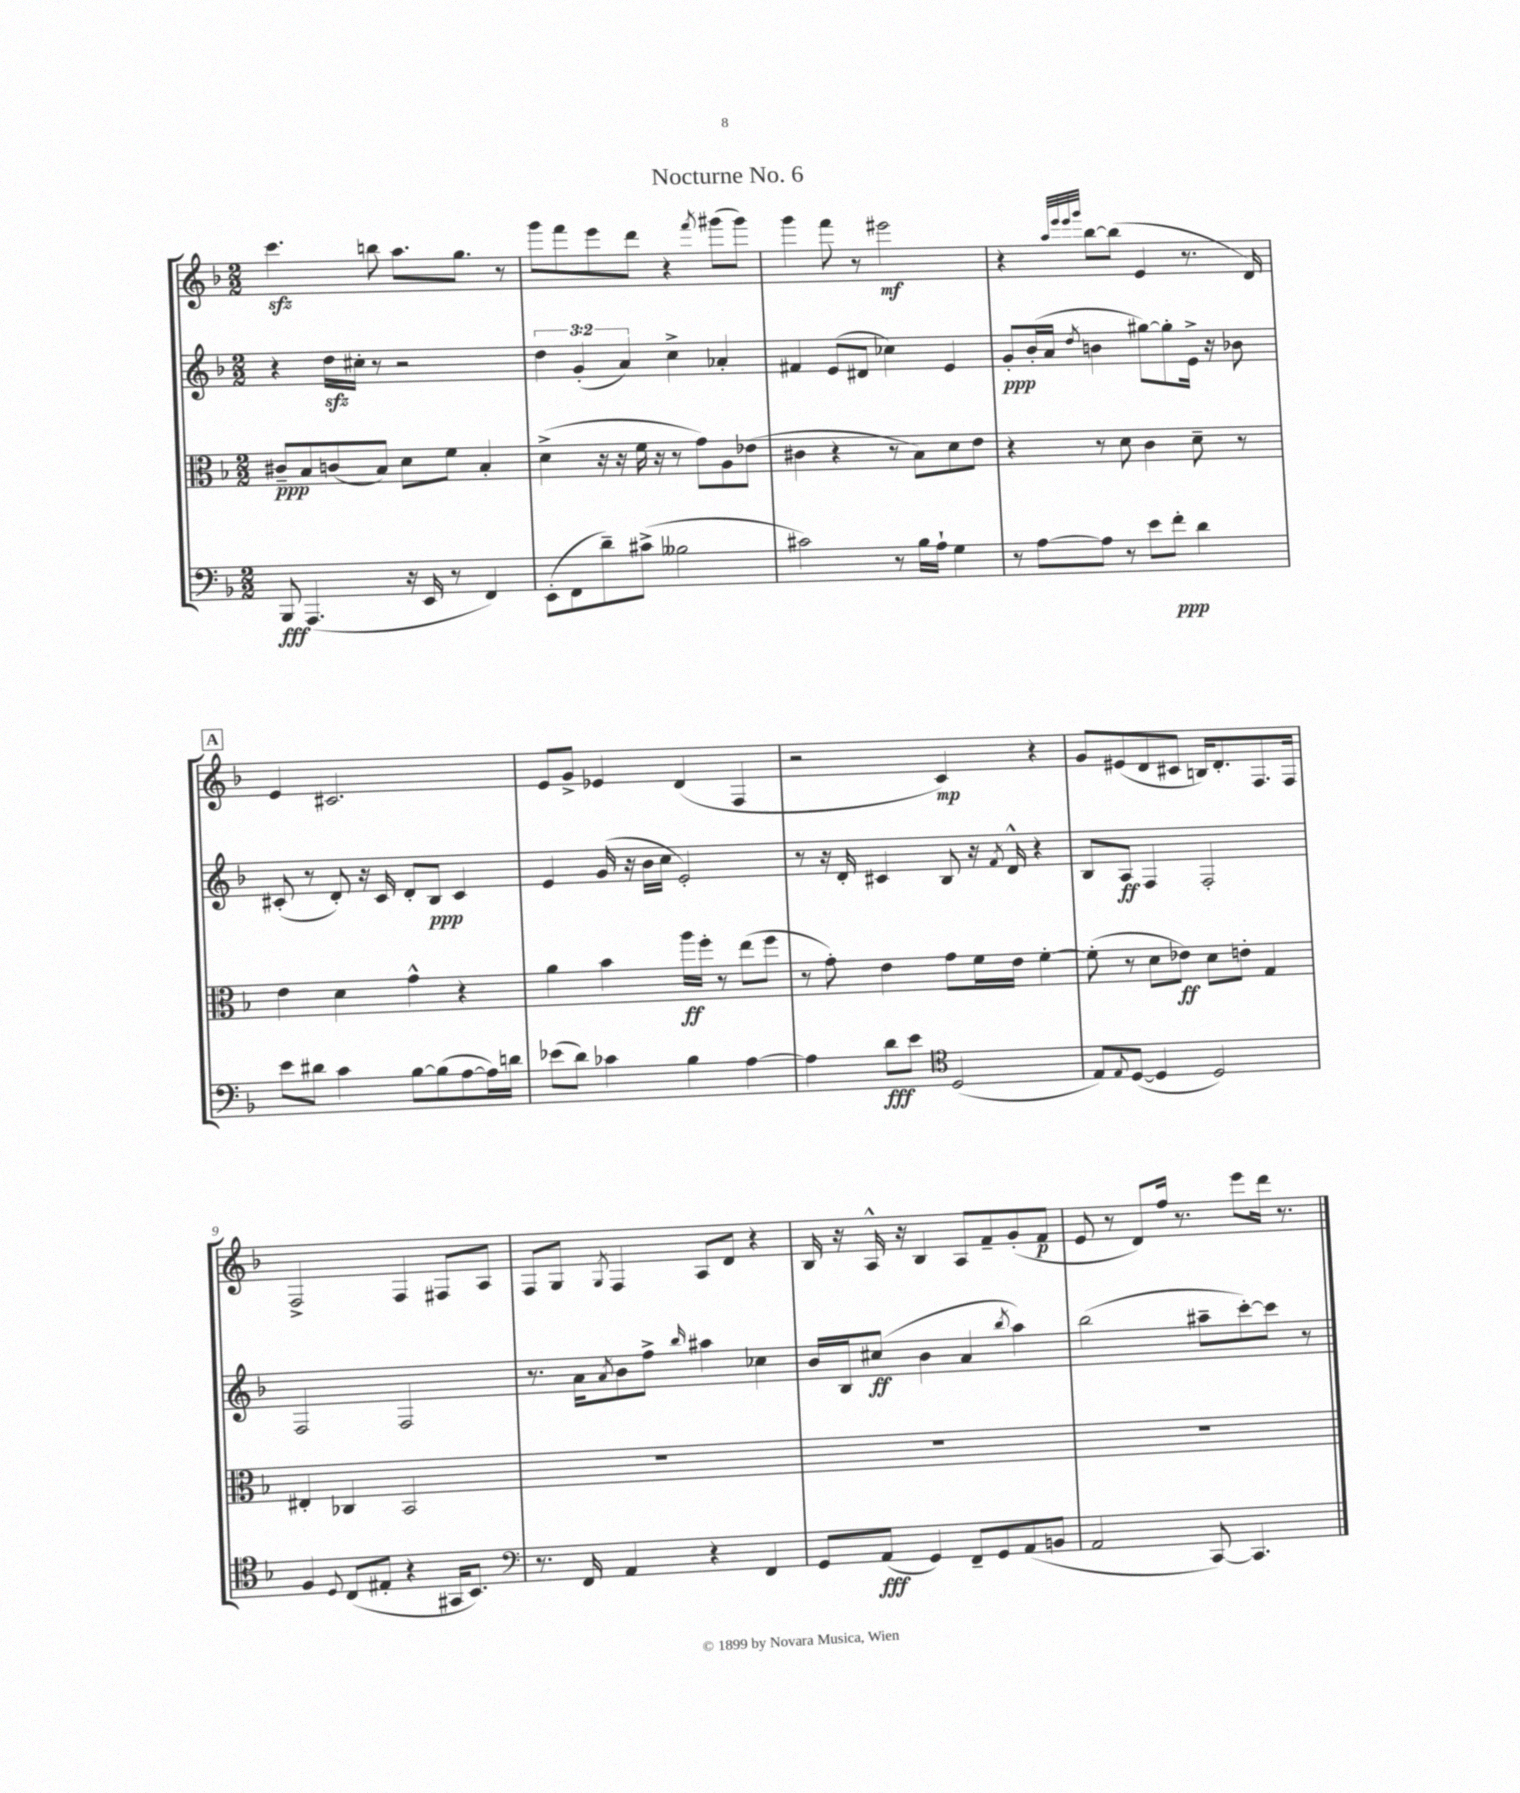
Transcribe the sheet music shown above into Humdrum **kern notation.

**kern	**dynam	**kern	**dynam	**kern	**dynam	**kern	**dynam
*part4	*part4	*part3	*part3	*part2	*part2	*part1	*part1
*staff4	*staff4	*staff3	*staff3	*staff2	*staff2	*staff1	*staff1
*clefF4	*	*clefC3	*	*clefG2	*	*clefG2	*
*k[b-]	*	*k[b-]	*	*k[b-]	*	*k[b-]	*
*M2/2	*	*M2/2	*	*M2/2	*	*M2/2	*
=1	=1	=1	=1	=1	=1	=1	=1
8BBB-/	fff	8c#X~/L	ppp	4r	.	4.ccczz\	.
(4.AAA/	.	8B-/	.	.	.	.	.
.	.	(8cn/	.	16ddzz\LL	.	.	.
.	.	.	.	16cc#X'\JJ	.	.	.
.	.	8B-/J)	.	8r	.	8bbn\	.
16r	.	8d\L	.	2r	.	8.aa\L	.
16EE/	.	.	.	.	.	.	.
8r	.	8f\J	.	.	.	.	.
.	.	.	.	.	.	8.gg\J	.
4FF/)	.	4B-'/	.	.	.	.	.
.	.	.	.	.	.	8r	.
=2	=2	=2	=2	=2	=2	=2	=2
(8EE'\L	.	(4d^\	.	6dd\	.	8ggg\L	.
8FF\	.	.	.	.	.	8fff\	.
.	.	.	.	(6g'/	.	.	.
8d~\)	.	16r	.	.	.	8eee\	.
.	.	16r	.	.	.	.	.
.	.	.	.	6a/)	.	.	.
(8c#X^\J	.	16f\	.	.	.	8ddd\J	.
.	.	16r	.	.	.	.	.
2B--X\	.	8r	.	4cc^\	.	4r	.
.	.	8g\L)	.	.	.	.	.
.	.	.	.	.	.	8qfff/	.
.	.	8A\	.	4a-X'/	.	(8ggg#X\L	.
.	.	(8e-X\J	.	.	.	8ggg#\J)	.
=3	=3	=3	=3	=3	=3	=3	=3
2c#X\)	.	4c#X\	.	4f#X/	.	4ggg\	.
.	.	4r	.	(8e/L	.	8fff\	.
.	.	.	.	8d#X/J	.	8r	.
8r	.	8r	.	4cc-X\)	.	2eee#X\	mf
16B-\LL	.	8B-\L)	.	.	.	.	.
16A`\JJ	.	.	.	.	.	.	.
4G\	.	8d\	.	4e/	.	.	.
.	.	8e\J	.	.	.	.	.
=4	=4	=4	=4	=4	=4	=4	=4
8r	.	4r	.	8g'/L	ppp	4r	.
[8A\L	.	.	.	(16b-'/L	.	.	.
.	.	.	.	16a/JJ	.	.	.
.	.	.	.	.	.	32qqaa/LLL	.
.	.	.	.	.	.	32qqeee/	.
.	.	.	.	.	.	32qqeee/	.
.	.	.	.	8qdd/	.	32qqggg/JJJ	.
8A\J]	.	8r	.	4bn\	.	[8bb-\L	.
8r	.	8d\	.	.	.	(8bb-\J]	.
8e\L	.	4c\	.	[8gg#X\L)	.	4e/	.
8f'\J	ppp	.	.	8gg#'\]	.	.	.
4d\	.	8d~\	.	16e^\Jk	.	8.r	.
.	.	.	.	16r	.	.	.
.	.	8r	.	8b-X\	.	.	.
.	.	.	.	.	.	16d/)	.
!!LO:LB:g=z
!!LO:REH:place=s1:t=A
=5	=5	=5	=5	=5	=5	=5	=5
8e\L	.	4e\	.	(8c#X'/	.	4e/	.
8d#X\J	.	.	.	8r	.	.	.
4c\	.	4d\	.	8d'/)	.	2.c#X/	.
.	.	.	.	16r	.	.	.
.	.	.	.	16c#/	.	.	.
[8B-\L	.	4g^^\	.	8d'/L	.	.	.
(8B-\]	.	.	.	8B-/J	ppp	.	.
[8A\	.	4r	.	4c#/	.	.	.
16A\L])	.	.	.	.	.	.	.
16dn\JJ	.	.	.	.	.	.	.
=6	=6	=6	=6	=6	=6	=6	=6
(8e-X\L	.	4a\	.	4e/	.	8e/L	.
8d\J)	.	.	.	.	.	8g^/J	.
4c-X\	.	4b-\	.	(16g/	.	4e-X/	.
.	.	.	.	16r	.	.	.
.	.	.	.	16b-\LL	.	.	.
.	.	.	.	16cc\JJ	.	.	.
4B-\	.	16aa\LL	ff	2e'/)	.	(4d/	.
.	.	16ff'\JJ	.	.	.	.	.
.	.	8r	.	.	.	.	.
[4A\	.	(8ee\L	.	.	.	4F/	.
.	.	8ff\J	.	.	.	.	.
=7	=7	=7	=7	=7	=7	=7	=7
4A\]	.	8r	.	8r	.	2r	.
.	.	8g'\)	.	16r	.	.	.
.	.	.	.	16d'/	.	.	.
8d\L	fff	4e\	.	4c#X/	.	.	.
8e\J	.	.	.	.	.	.	.
*clefC4	*	*	*	*	*	*	*
(2D/	.	8g\L	.	8B-/	.	4c/)	mp
.	.	16f\L	.	16r	.	.	.
.	.	.	.	8qf/	.	.	.
.	.	16e\JJ	.	16d^^/	.	.	.
.	.	[4f'\	.	4r	.	4r	.
=8	=8	=8	=8	=8	=8	=8	=8
8E/L)	.	(8f'\]	.	8B-/L	.	8g/L	.
8qqE/	.	.	.	.	.	.	.
([8D/J	.	8r	.	8A/J	ff	(8e#X/	.
4D/]	.	8d\L	.	4F/	.	8d/	.
.	.	8e-X\J)	ff	.	.	8c#X/J	.
2D/)	.	8d\L	.	2F'/	.	16Bn/KL)	.
.	.	.	.	.	.	8.d'/	.
.	.	8en'\J	.	.	.	.	.
.	.	4G/	.	.	.	8.F/	.
.	.	.	.	.	.	16F/Jk	.
!!LO:LB:g=z
=9	=9	=9	=9	=9	=9	=9	=9
4F/	.	4E#X'/	.	2F/	.	2F^/	.
8qqD/	.	.	.	.	.	.	.
(8C/L	.	4C-X/	.	.	.	.	.
8E#X'/J	.	.	.	.	.	.	.
4r	.	2BB-/	.	2F/	.	4F/	.
16GG#X/KL	.	.	.	.	.	8F#X/L	.
8.BB-/J)	.	.	.	.	.	.	.
.	.	.	.	.	.	8A/J	.
=10	=10	=10	=10	=10	=10	=10	=10
*clefF4	*	*	*	*	*	*	*
8.r	.	1r	.	8.r	.	8F/L	.
.	.	.	.	.	.	8G/J	.
16FF/	.	.	.	16a\KL	.	.	.
.	.	.	.	8qa/	.	8qG/	.
4AA/	.	.	.	8b-\	.	4F/	.
.	.	.	.	8ff^\J	.	.	.
.	.	.	.	16qqbb-/	.	.	.
4r	.	.	.	4aa#X\	.	8A/L	.
.	.	.	.	.	.	8d/J	.
4FF/	.	.	.	4cc-X\	.	4r	.
=11	=11	=11	=11	=11	=11	=11	=11
8GG/L	.	1r	.	16b-/LL	.	16B-/	.
.	.	.	.	16B-/J	.	16r	.
(8AA/J	fff	.	.	(8cc#X/J	ff	16A^^/	.
.	.	.	.	.	.	16r	.
4GG/)	.	.	.	4b-\	.	4B-/	.
8FF~/L	.	.	.	4a/	.	8A/L	.
8GG/	.	.	.	.	.	8f~/	.
.	.	.	.	8qbb-/	.	.	.
(8AA/	.	.	.	4aa\)	.	(8g'/	.
8BBn/J	.	.	.	.	.	8f/J	p
=12	=12	=12	=12	=12	=12	=12	=12
2AA/	.	1r	.	(2bb-\	.	8e/	.
.	.	.	.	.	.	8r	.
.	.	.	.	.	.	8d/L)	.
.	.	.	.	.	.	16ff/Jk	.
.	.	.	.	.	.	8.r	.
[8CC/)	.	.	.	8aa#X~\L	.	.	.
4.CC/]	.	.	.	[8ccc'\)	.	8eee\L	.
.	.	.	.	8ccc\J]	.	16ddd\Jk	.
.	.	.	.	.	.	8.r	.
.	.	.	.	8r	.	.	.
==	==	==	==	==	==	==	==
*-	*-	*-	*-	*-	*-	*-	*-
